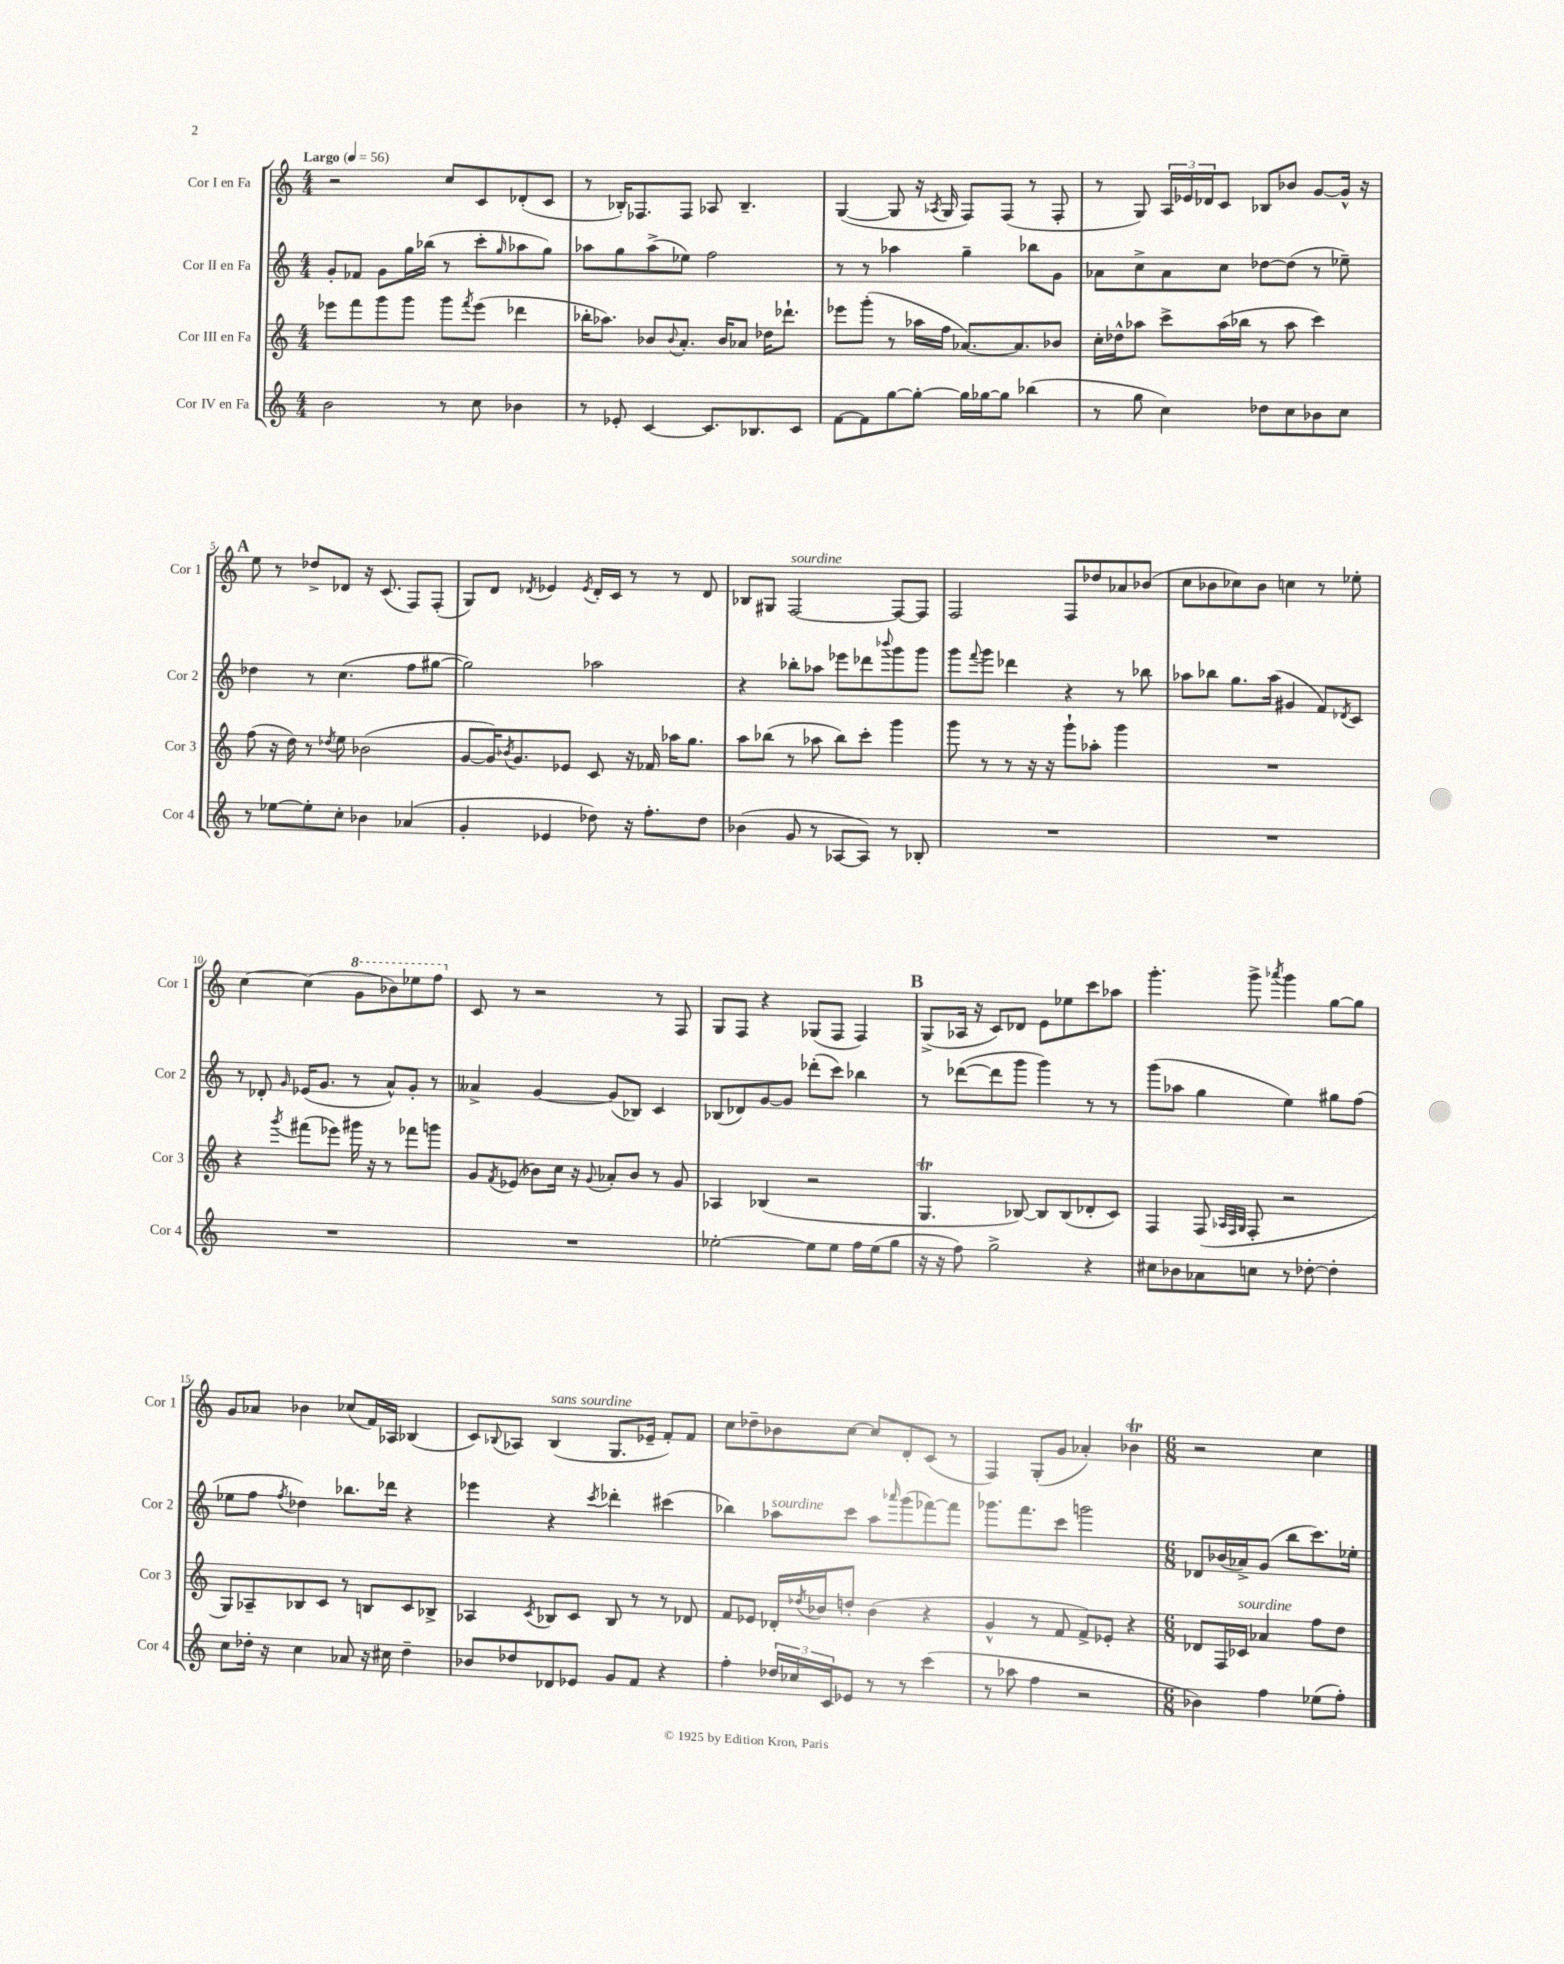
<<
\new StaffGroup <<
\new Staff = "s0" \with { instrumentName = "Cor I en Fa" shortInstrumentName = "Cor 1" } {
    \clef treble \key c \major \numericTimeSignature \time 4/4 \tempo "Largo" 4 = 56
    r2 c''8 c'8 des'8-.( c'8 |
    r8 bes16-.) fes8. fes8 aes8 bes4.-- |
    g4~( g8 r16 \acciaccatura { aes8 } g16 f8) f8( r8 f8-. |
    r8 g8) \tuplet 3/2 { a16 ees'16 des'16 } c'8 bes8 bes'8 g'8~ g'16-^ r16 |
    \mark \markup { \bold "A" } e''8 r8 des''8-> des'8 r16 c'8.( f8) f8-.( |
    g8) d'8 \acciaccatura { des'8 } ees'4 \acciaccatura { ees'8 } des'16-. c'16 r8 r8 des'8 |
    bes8 gis8 f2~^\markup { \italic "sourdine" } f8~ f8 |
    f2 f8 des''8 aes'8 bes'8( |
    c''8 bes'8 ces''8) bes'8 c''4 r8 ees''8-. |
    c''4~ c''4( \ottava #1 g''8 bes''8) ees'''8 f'''8 \ottava #0 |
    c'8 r8 r2 r8 f8 |
    g8 f8 r4 ges8( f8 f4) |
    \mark \markup { \bold "B" } g8->( aes16 r16 c'8) des'8 e'8 ees''8 c'''8 aes''8 |
    g'''4.-. g'''8-> \acciaccatura { aes'''8 } g'''4 g''8~ g''8 |
    g'8 aes'8 bes'4 ces''8( f'16) aes16 bes4( |
    c'8) \appoggiatura { bes8 } aes8 bes4^\markup { \italic "sans sourdine" }( g8. ees'16-- f'8-.) f'8 |
    c''8 des''8-- bes'8 c''8~ c''8 d'8-. c'8( r8 |
    f4) g8-.( g'8 aes'4-.) bes'4\trill |
    \numericTimeSignature \time 6/8 r2 c''4 \bar "|." |
}
\new Staff = "s1" \with { instrumentName = "Cor II en Fa" shortInstrumentName = "Cor 2" } {
    \clef treble \key c \major \numericTimeSignature \time 4/4
    g'8-. fes'8 g'8 g''16 bes''16( r8 c'''8-. \grace { g''16 } aes''8 g''8) |
    aes''8 g''8 aes''8->( ees''8) f''2 |
    r8 r8 aes''4 g''4-- bes''8 g'8 |
    aes'8 c''8-> aes'8 c''8 des''8~ des''8( r8 ees''8--) |
    \mark \markup { \bold "A" } des''4 r8 c''4.( f''8 gis''8~ |
    gis''2) aes''2 |
    r4 bes''8-. aes''8 ees'''8 des'''8 \appoggiatura { bes'''8 } g'''8 g'''8 |
    g'''8 \appoggiatura { f'''8 } g'''8 des'''4 r4 r8 bes''8 |
    aes''8 bes''8 g''8. aes''16( gis'4 f'8) \acciaccatura { des'8 } c'8 |
    r8 des'8-. \grace { g'16 } ees'16( g'8. r8 a'8-^) g'8-. r8 |
    aeses'4-> g'4~ g'8( bes8) c'4 |
    bes8( des'8) g'8~ g'8 des'''8-.( c'''8) bes''4 |
    \mark \markup { \bold "B" } r8 des'''8~( des'''8 g'''8 g'''4) r8 r8 |
    g'''8( aes''8 g''4 e''4) gis''8 f''8( |
    ees''8 f''8 \acciaccatura { f''8 } des''4) bes''8. des'''16 r4 |
    ees'''4 r4 \acciaccatura { c'''8 } des'''4-. cis'''4( |
    bes''4) aes''8^\markup { \italic "sourdine" } c'''8 aes''8 \grace { aes'''16 } g'''8( fes'''8~) fes'''8 |
    ges'''8. f'''8. c'''8 g'''2 |
    \numericTimeSignature \time 6/8 des'8 bes'16( aes'16->) g'8( b''8 c'''8.) ees''16-. \bar "|." |
}
\new Staff = "s2" \with { instrumentName = "Cor III en Fa" shortInstrumentName = "Cor 3" } {
    \clef treble \key c \major \numericTimeSignature \time 4/4
    ees'''8 f'''8 g'''8 g'''8 g'''8 \acciaccatura { f'''8 } ees'''8( des'''4 |
    bes''16-. aes''8.) bes'8 \appoggiatura { bes'8 } a'8.-. bes'16 aes'8 des''16 des'''8.-! |
    ees'''8 g'''8-.( r8 aes''16 f''16 aes'8.~) aes'8. bes'8 |
    c''16-. des''16-^ aes''8 c'''8-> aes''16( bes''16 r8 aes''8 c'''4) |
    \mark \markup { \bold "A" } f''8( r16 d''16) r8 \acciaccatura { des''8 } e''8 bes'2( |
    g'8~ g'16) \acciaccatura { bes'8 } g'8. ees'8 c'8 r16 fes'16 aes''16 g''8. |
    a''8 bes''8( r8 aes''8 bes''8) c'''8-. g'''4 |
    g'''8 r8 r8 r16 r16 g'''8-! aes''8-. g'''4 |
    R1 |
    r4 \acciaccatura { g'''8 } fis'''8( ees'''8) gis'''16 r16 r8 fes'''8 g'''8 |
    g'8 \acciaccatura { f'8 } ees'8( bes'8) c''16 r16 \appoggiatura { g'8 } aes'8-. bes'8 r8 g'8 |
    aes4 bes4( r2 |
    \mark \markup { \bold "B" } g4.\trill bes8~) bes8 bes8( des'8-. c'8) |
    f4 f8( \grace { aes32 f32 g32 } f8-. r2 |
    g8) aes8-- bes8 c'8 r8 b8 c'8 bes8-> |
    aes4 \acciaccatura { c'8 } bes8 c'8 bes8 r8 r8 des'8 |
    f'8 ees'8 des'16-. \acciaccatura { des''8 } bes'16 d''8-. bes'4( r4 |
    g'4-^ r8 f'8 f'8->) ees'8-. r4 |
    \numericTimeSignature \time 6/8 des'8 f16 ces'16^\markup { \italic "sourdine" } aes'4 f''8 d''8 \bar "|." |
}
\new Staff = "s3" \with { instrumentName = "Cor IV en Fa" shortInstrumentName = "Cor 4" } {
    \clef treble \key c \major \numericTimeSignature \time 4/4
    b'2 r8 c''8 bes'4 |
    r8 ees'8-. c'4~ c'8. bes8. c'8 |
    f'8~ f'8 g''8~ g''8~-. g''16 ges''16~ ges''8 bes''4( |
    r8 g''8 c''4) des''8 c''8 bes'8 c''8 |
    \mark \markup { \bold "A" } r8 ees''8~ ees''8-. c''8-. bes'4 aes'4( |
    g'4-. ees'4 des''8) r16 f''8.-. des''8 |
    bes'4( g'8 r8 aes8~ aes8) r8 bes8-. |
    R1 |
    R1 |
    R1 |
    R1 |
    ees''2~-. ees''8 ees''8 f''16 ees''16( g''8 |
    \mark \markup { \bold "B" } r16 r16 f''8) g''2-> r4 |
    cis''8 bes'8 aes'8 c''8 r8 des''8~-. des''4-. |
    c''8 des''16-. r16 c''4 aes'8 r16 cis''16 des''4-- |
    bes'8 des''8 des'8 ees'8 g'8 f'8 r4 |
    f''4-. \tuplet 3/2 { des''16 ces''16 c'16 } ees'8 r8 r8 c'''4( |
    r8 aes''8 f''4 r2 |
    \numericTimeSignature \time 6/8 bes'4) f''4 ees''8( f''8-.) \bar "|." |
}
>>
>>
